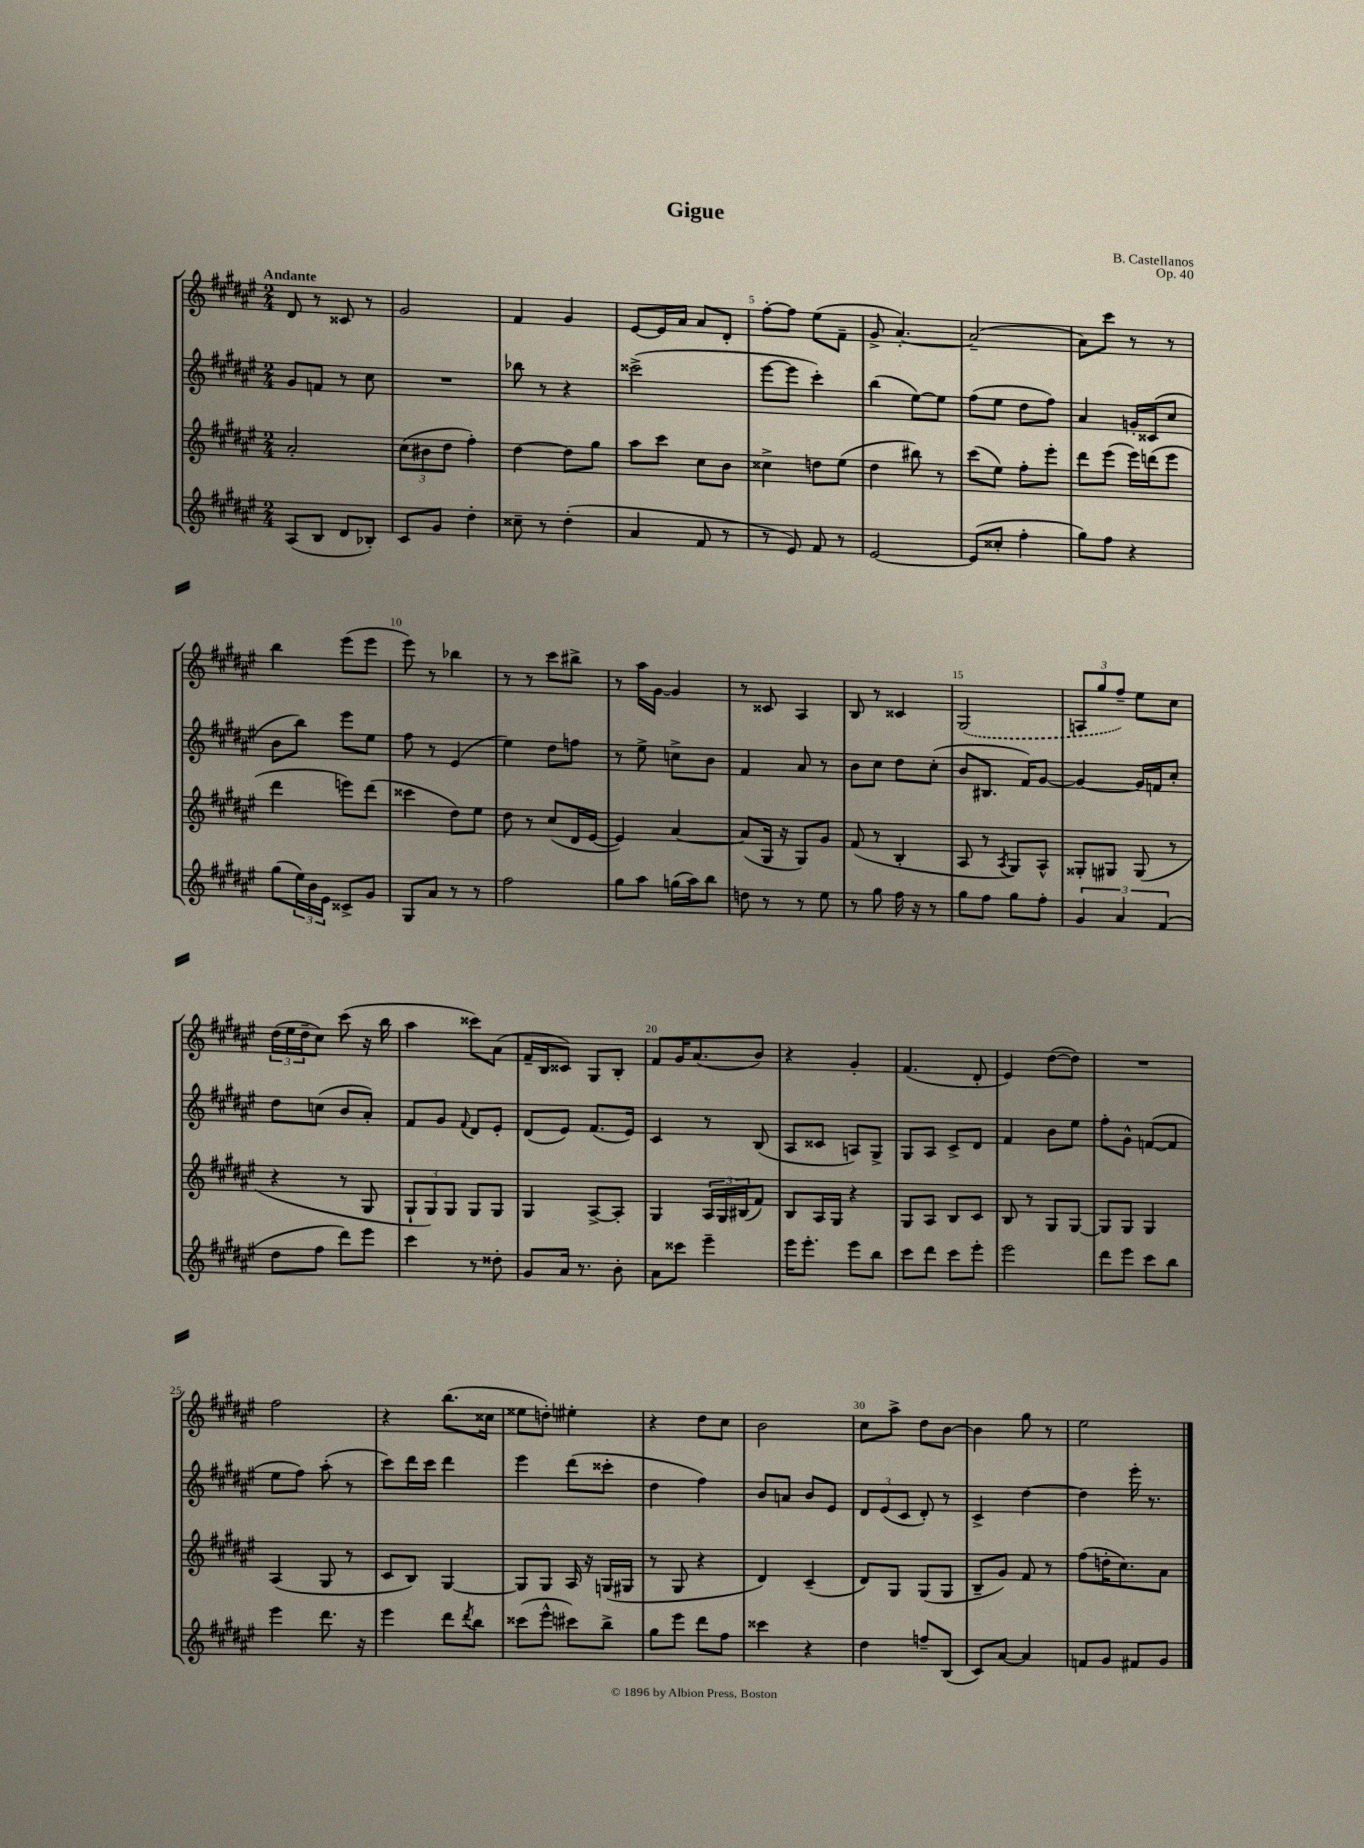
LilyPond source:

\header { title = "Gigue" composer = "B. Castellanos" opus = "Op. 40" }
<<
\new StaffGroup <<
\new Staff = "s0" {
    \clef treble \key fis \major \numericTimeSignature \time 2/4 \tempo "Andante"
    dis'8 r8 cisis'8 r8 |
    gis'2 |
    fis'4 gis'4 |
    eis'8~ eis'16 ais'16 ais'8 dis'8-. |
    fis''8~-. fis''8 eis''8( fis'8-- |
    gis'8-> ais'4.~-.) |
    ais'2--( |
    ais'8) cis'''8 r8 r8 |
    b''4 eis'''8( eis'''8 |
    eis'''8) r8 bes''4 |
    r8 r8 cis'''8 bis''8-> |
    r8 ais''16 gis'16~ gis'4 |
    r8 cisis'8 ais4 |
    b8 r8 cisis'4 |
    \once \slurDashed gis2( |
    \tuplet 3/2 { a8 gis''8 fis''8--) } eis''8 cis''8 |
    \tuplet 3/2 { dis''16( eis''16 dis''16-- } cis''8) cis'''8( r16 b''16 |
    ais''4 cisis'''8) ais'8( |
    fis'16-- b16 cisis'8) gis8 b8-. |
    fis'8 gis'16 ais'8.( b'8) |
    r4 gis'4-. |
    fis'4.( dis'8-. |
    eis'4) dis''8~( dis''8) |
    R2 |
    fis''2 |
    r4 b''8.( cisis''16 |
    eisis''8 d''8-.) eis''4-. |
    r4 dis''8 cis''8 |
    b'2 |
    cis''8 ais''8-> dis''8 b'8~ |
    b'4 gis''8 r8 |
    eis''2 \bar "|." |
}
\new Staff = "s1" {
    \clef treble \key fis \major \numericTimeSignature \time 2/4
    gis'8 f'8 r8 cis''8 |
    R2 |
    bes''8 r8 r4 |
    cisis'''2->( |
    eis'''8~ eis'''8 cis'''4-.) |
    b''4( eis''8~) eis''8 |
    fis''8( eis''8 dis''8 fis''8) |
    ais'4 g'16-. cisis'16( cis''8 |
    b'8 b''8) eis'''8 eis''8 |
    fis''8 r8 eis'4( |
    eis''4) dis''8 f''8 |
    r8 eis''8-> c''8-> b'8 |
    fis'4 ais'8 r8 |
    b'8 cis''8 dis''8 cis''8-.( |
    b'8 bis8. fis'16) gis'8~ |
    gis'4~ gis'16 f'16 cis''8-. |
    dis''8 c''8( b'8 ais'8-.) |
    fis'8 gis'8 \appoggiatura { fis'8 } dis'8 eis'8-. |
    dis'8( eis'8) fis'8.( eis'16) |
    cis'4 r8 b8( |
    ais8 cisis'8 a8) gis8-> |
    gis8 ais8 cis'8-> dis'8 |
    fis'4 b'8 eis''8 |
    fis''8-. gis'8-^ f'8~( f'8 |
    eis''8 fis''8) ais''8-.( r8 |
    cis'''8) dis'''16 cis'''16 dis'''4 |
    eis'''4 dis'''8( cisis'''8-. |
    dis''4 fis''4) |
    b'8 a'8 b'8 eis'8 |
    \tuplet 3/2 { dis'8 eis'8( cis'8 } dis'8-.) r8 |
    cis'4-> dis''4~ |
    dis''4 eis'''16-. r8. \bar "|." |
}
\new Staff = "s2" {
    \clef treble \key fis \major \numericTimeSignature \time 2/4
    ais'2-. |
    \tuplet 3/2 { cis''8( bis'8 dis''8 } fis''4-.) |
    dis''4~ dis''8 gis''8 |
    ais''8 cis'''8 cis''8 b'8 |
    cisis''4-> d''8 eis''8( |
    dis''4 bis''8) r8 |
    cis'''8( eis''8) fis''8-. eis'''8-. |
    dis'''8 eis'''8( eis'''16) d'''16( eis'''8 |
    dis'''4 e'''8) dis'''8( |
    cisis'''4 dis''8) eis''8 |
    dis''8 r8 cis''8( dis'16 eis'16~ |
    eis'4) ais'4~ |
    ais'8( gis16 r16 gis8) gis'8 |
    fis'8( r8 b4-. |
    ais8 r8 \acciaccatura { ais8 } gis8) ais8-^ |
    gisis8-. gis8 gis8( r8 |
    r4 r8 gis8 |
    \tuplet 3/2 { gis8-! gis8) gis8 } gis8 gis8 |
    gis4 ais8~-> ais8-. |
    gis4 \tuplet 3/2 { ais16 gis16 bis16( } fis'8) |
    b8 ais16 gis16 r4 |
    gis8 ais8 b8 cis'8 |
    b8 r8 gis8 gis8~ |
    gis8 gis8 gis4 |
    ais4( gis8 r8 |
    cis'8 b8) gis4~ |
    gis8 gis8 ais16 r16 g16( gis16 |
    r8 gis8 r4 |
    dis'4) cis'4--( |
    dis'8) gis8 gis8( gis8 |
    b8-- gis'8) fis'8 r8 |
    fis''8( d''16-. cis''8.) ais'8 \bar "|." |
}
\new Staff = "s3" {
    \clef treble \key fis \major \numericTimeSignature \time 2/4
    ais8( b8 dis'8 bes8-.) |
    cis'8 gis'8 dis''4-. |
    cisis''8-- r8 dis''4-.( |
    ais'4 fis'8 r8 |
    r8 eis'8) fis'8 r8 |
    eis'2~ |
    eis'8( cisis''8-. fis''4-. |
    gis''8) fis''8 r4 |
    gis''8( \tuplet 3/2 { eis''16) b'16 eis'16 } cisis'8-> gis'8 |
    gis8 ais'8 r8 r8 |
    fis''2 |
    gis''8 ais''8 g''16( ais''16) b''8 |
    d''8 r8 r8 eis''8 |
    r8 gis''8 fis''16 r16 r8 |
    gis''8 fis''8 gis''8 fis''8-. |
    \tuplet 3/2 { gis'4 ais'4 fis'4( } |
    dis''8 fis''8 dis'''8) eis'''8 |
    cis'''4 r8 disis''8-. |
    gis'8 ais'16 r8. b'8-. |
    ais'8 cisis'''8 eis'''4-- |
    eis'''16 eis'''8.-. eis'''8 b''8 |
    cis'''8 dis'''8 cis'''8 eis'''8-. |
    eis'''2 |
    dis'''8 eis'''8 cis'''8 b''8 |
    eis'''4 dis'''8. r16 |
    eis'''4 dis'''8 \acciaccatura { dis'''8 } b''8 |
    cisis'''8( eis'''8-^ cis'''8) b''8-> |
    gis''8 eis'''8 dis'''8 fis''8 |
    cisis'''4 r4 |
    dis''4 f''8-- b8( |
    cis'8) ais'8~ ais'4 |
    f'8 gis'8 fis'8 gis'8 \bar "|." |
}
>>
>>
\layout { \context { \Score \override BarNumber.break-visibility = ##(#f #t #t) barNumberVisibility = #(every-nth-bar-number-visible 5) } }
